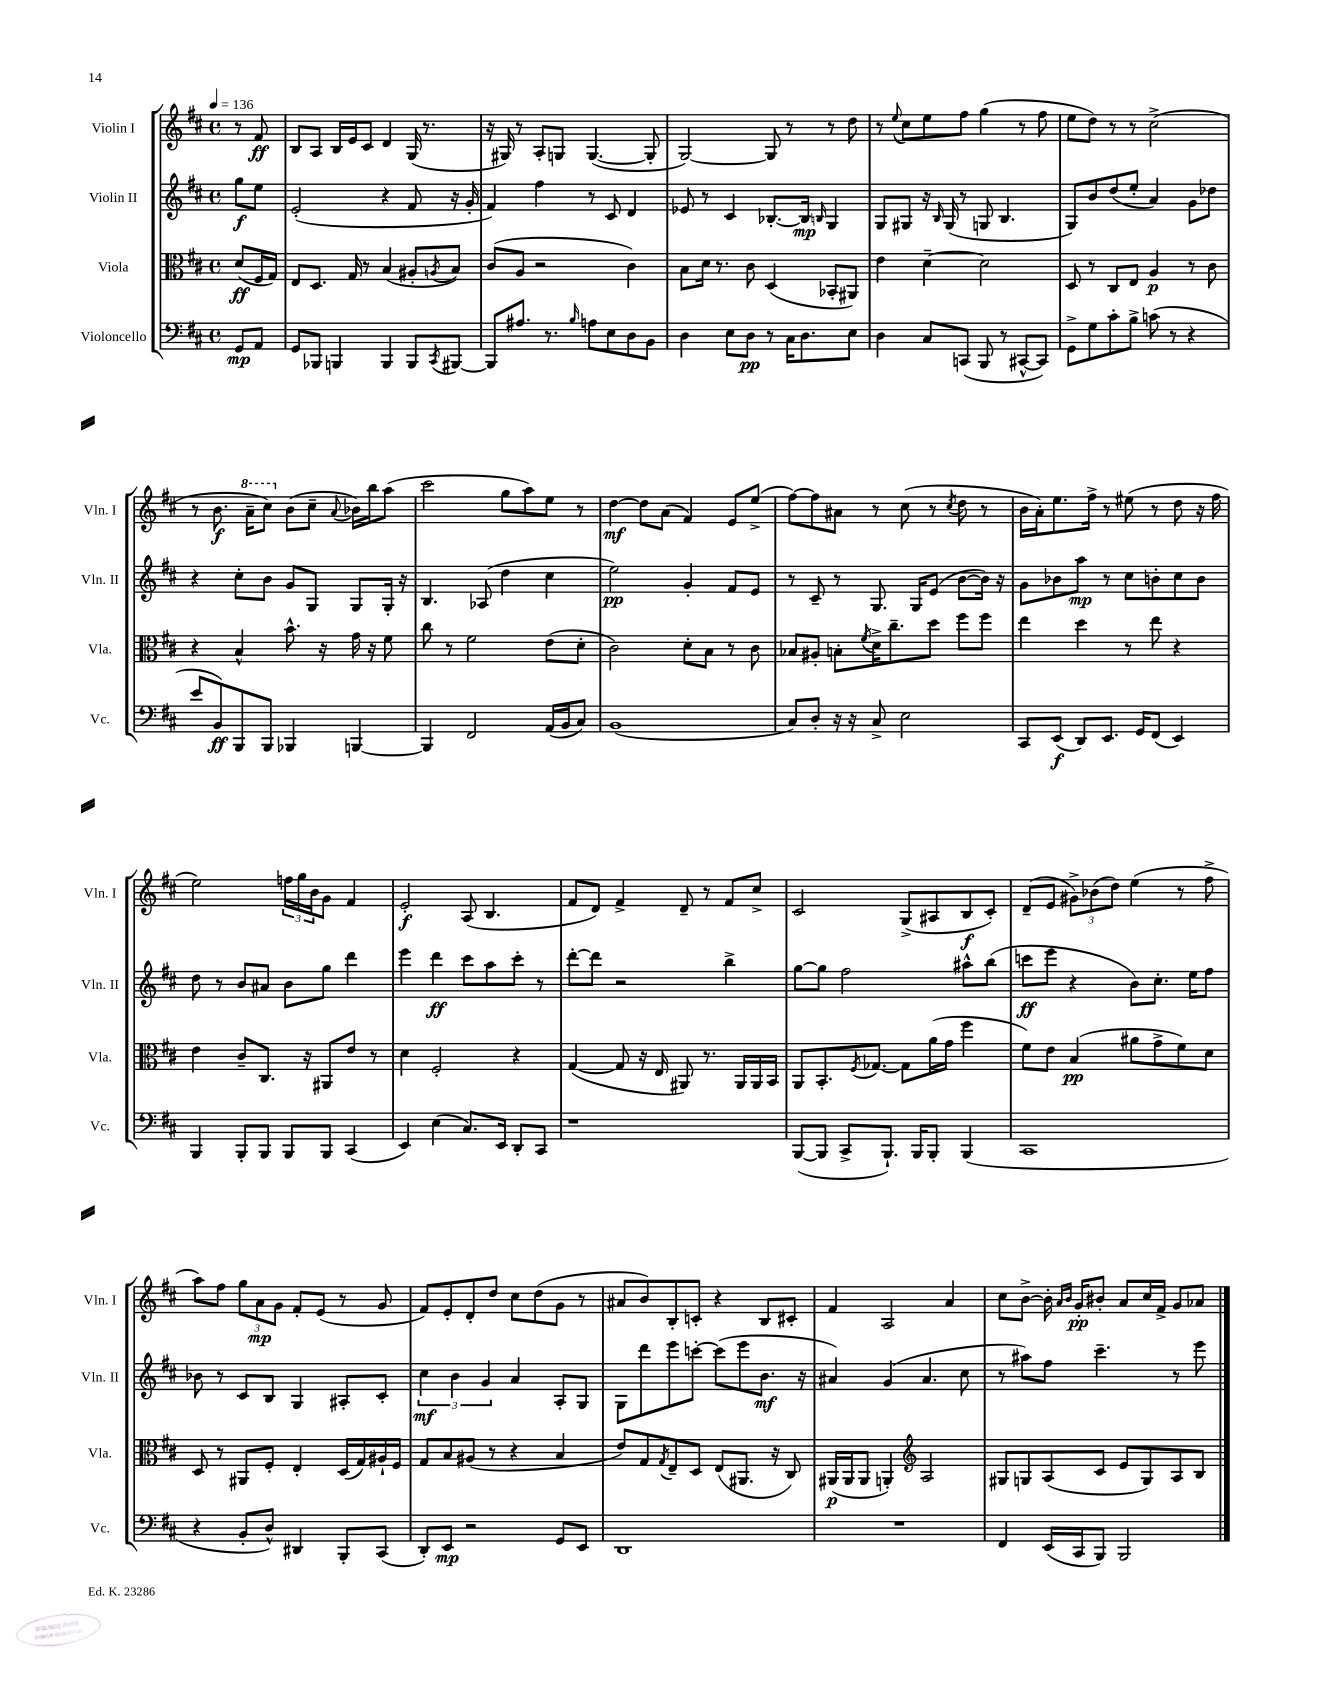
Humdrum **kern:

**kern	**kern	**kern	**kern
*staff4	*staff3	*staff2	*staff1
*clefF4	*clefC3	*clefG2	*clefG2
*k[f#c#]	*k[f#c#]	*k[f#c#]	*k[f#c#]
*M4/4	*M4/4	*M4/4	*M4/4
*met(c)	*met(c)	*met(c)	*met(c)
*MM136	*MM136	*MM136	*MM136
8GG	(8d	8gg	8r
8AA	16F#	8ee	8f#
.	16G)	.	.
=	=	=	=
8GG	8E	(2e'	8B
8BBB-	8.D	.	8A
4BBB	.	.	16B
.	16G	.	16e
.	8r	.	8c#
4BBB	(4B	4r	4d
8BBB	8A#'	8f#	(16G
.	.	.	8.r
8qCC#	8qA	.	.
[8BBB#	8B)	16r	.
.	.	16g'	.
=	=	=	=
8BBB#]	(8c#	4f#)	16r
.	.	.	16G#)
8.A#	8A	.	8r
.	2r	4ff#	8A'
8.r	.	.	.
.	.	.	8G
16qqB	.	.	.
8A	.	8r	([4.G
8E	.	8c#	.
8D	4c#)	4d	.
8BB	.	.	8G']
=	=	=	=
4D	8B	8e-	[2G)
.	16d	8r	.
.	8.r	.	.
8E	.	4c#	.
8D	8c#	.	.
8r	(4D	[8.B-'	8G]
16C#	.	.	8r
8.D	.	16B-]	.
.	.	16qqB	.
.	8BB-'	4G	8r
8E	8AA#)	.	8dd
=	=	=	=
4D	4e	8G	8r
.	.	.	8qqee
.	.	8G#	8cc#
8C#	[4d~	16r	8ee
.	.	16qqB	.
.	.	(16G#	.
(8CC	.	8r	8ff#
8BBB	2d]	8G	(4gg
8r	.	4.B	.
[8CC#^^	.	.	8r
8CC#])	.	.	8ff#
=	=	=	=
8GG^	8D	8G)	8ee
8G	8r	8b	8dd)
8c#'	8C#	(8dd	8r
8B^	8E	8ee'	8r
(8c	4A	4a)	(2cc#^
8r	.	.	.
4r	8r	8g	.
.	8c#	8dd-	.
=	=	=	=
8e	4r	4r	8r
8BB)	.	.	8.b
8BBB	4B^^	8cc#'	.
.	.	.	16aa~
8BBB	.	8b	8ccc#)
4BBB-	8.b^^	8g	(8b
.	.	8G	8cc#~
.	16r	.	.
.	.	.	8qqa
[4BBB	16g	8G	16b-)
.	16r	.	16bb
.	8f#	16G'	(8aa
.	.	16r	.
=	=	=	=
4BBB]	8cc#	4.B	2ccc#
.	8r	.	.
2FF#	2f#	.	.
.	.	(8A-	.
.	.	4dd	8gg
.	.	.	8aa)
(16AA	(8e	4cc#	8ee
16BB	.	.	.
8C#)	8d'	.	8r
=	=	=	=
(1BB	2c#)	2ee)	[4dd
.	.	.	8dd]
.	.	.	(8a
.	8d'	4g'	4f#)
.	8B	.	.
.	8r	8f#	8e
.	8c#	8e	(8ee^
=	=	=	=
8C#)	8B-	8r	[8ff#)
8D'	8A#'	8c#~	8ff#]
16r	8B'	8r	8a#
16r	.	.	.
.	8qf#	.	.
8C#^	16d^	8.G	8r
.	8.cc#~	.	.
2E	.	.	(8cc#
.	.	16G	.
.	8dd	(8e	8r
.	.	.	8qcc#
.	8ff#	[8b	8dd
.	8ff#	16b])	8r
.	.	16r	.
=	=	=	=
8CC#	4ee	8g	16b
.	.	.	16a')
(8EE	.	8b-	8.ee
8DD)	4dd	8aa	.
.	.	.	16ff#^
8.EE	.	8r	8r
.	8r	8cc#	(8ee#
16GG	.	.	.
(8FF#	8ee	8b'	8r
4EE)	4r	8cc#	8dd
.	.	8b	16r
.	.	.	16ff#
=	=	=	=
4BBB	4e	8dd	2ee)
.	.	8r	.
8BBB'	8c#~	8b	.
8BBB	8.C#	8a#	.
8BBB	.	8b	24ff
.	.	.	24gg
.	16r	.	.
.	.	.	24b
8BBB	8AA#	8gg	8g
(4CC#	8e	4ddd	4f#
.	8r	.	.
=	=	=	=
4EE)	4d	4eee	2e'
(4E	2F#'	4ddd	.
8.C#)	.	8ccc#	(8A
.	.	8aa	4.B
16EE	.	.	.
8DD'	4r	8ccc#'	.
8CC#	.	8r	.
=	=	=	=
1r	([4G	[8ddd'	8f#
.	.	8ddd]	8d)
.	8G]	2r	4f#^
.	16r	.	.
.	16E	.	.
.	8AA#)	.	8d~
.	8.r	.	8r
.	.	4bb^	8f#
.	16AA#	.	.
.	16AA#	.	8cc#^
.	16BB	.	.
=	=	=	=
([8BBB	8AA	[8gg	2c#
8BBB]	8.BB'	8gg]	.
8CC#^	.	2ff#	.
.	8qF#	.	.
.	[8.G-	.	.
8.BBB`)	.	.	.
.	8G-]	.	(8G^
16BBB	.	.	.
8BBB'	(16a	.	8A#
.	16g	.	.
(4BBB	4ff#	8aa#^^	8B
.	.	(8bb	8c#')
=	=	=	=
1CC#	8f#)	8ccc	(8d~
.	8e	8eee	8e
.	(4B	4r	12g#^)
.	.	.	(12b-
.	.	.	12dd)
.	8a#	8b)	(4ee
.	8g^	8.cc#'	.
.	8f#)	.	8r
.	.	16ee	.
.	8d	8ff#	8ff#^
=	=	=	=
4r	8D	8b-	8aa)
.	8r	8r	8ff#
8BB'	8AA#	8c#	12gg
.	.	.	12a
8D^^)	8F#'	8B	.
.	.	.	12g
4DD#	4E'	4G	8f#'
.	.	.	(8e
8BBB'	(16D	8A#'	8r
.	16G)	.	.
(8CC#	16A#`	8c#'	8g
.	16F#	.	.
=	=	=	=
8DD')	8G	6cc#	8f#)
8EE	8B	.	8e'
.	.	6b	.
2r	(8A#	.	8d'
.	.	6g	.
.	8r	.	8dd
.	4r	4a	8cc#
.	.	.	(8dd
8GG	4B	8A'	8g
8EE	.	8G	8r
=	=	=	=
1DD	8e)	8G	8a#
.	8G	8ddd	8b)
.	8qG	.	.
.	8E~	8eee	8B'
.	8D	[8ccc'	8c'
.	(8E	(8ccc]	4r
.	8.AA#	8eee	.
.	.	8.b	8B
.	16r	.	.
.	8C#)	.	8c#'
.	.	16r	.
=	=	=	=
1r	(16AA#	4a#)	4f#
.	16AA#	.	.
.	8AA#	.	.
.	4AA')	(4g	2A
*	*clefG2	*	*
.	2A	4.a#	.
.	.	.	4a
.	.	8cc#	.
=	=	=	=
4FF#	8G#	8r	8cc#
.	8G	8aa#)	[8b^
(16EE	(8A	8ff#	16b']
.	.	.	16qqa
.	.	.	16qqb
16CC#	.	.	16g'
8BBB)	8c#	4.ccc#~	8b#'
2BBB	8e	.	8a
.	8G)	.	16cc#
.	.	.	16f#^
.	8A	8r	8g
.	8B	8eee	8a-
==	==	==	==
*-	*-	*-	*-
